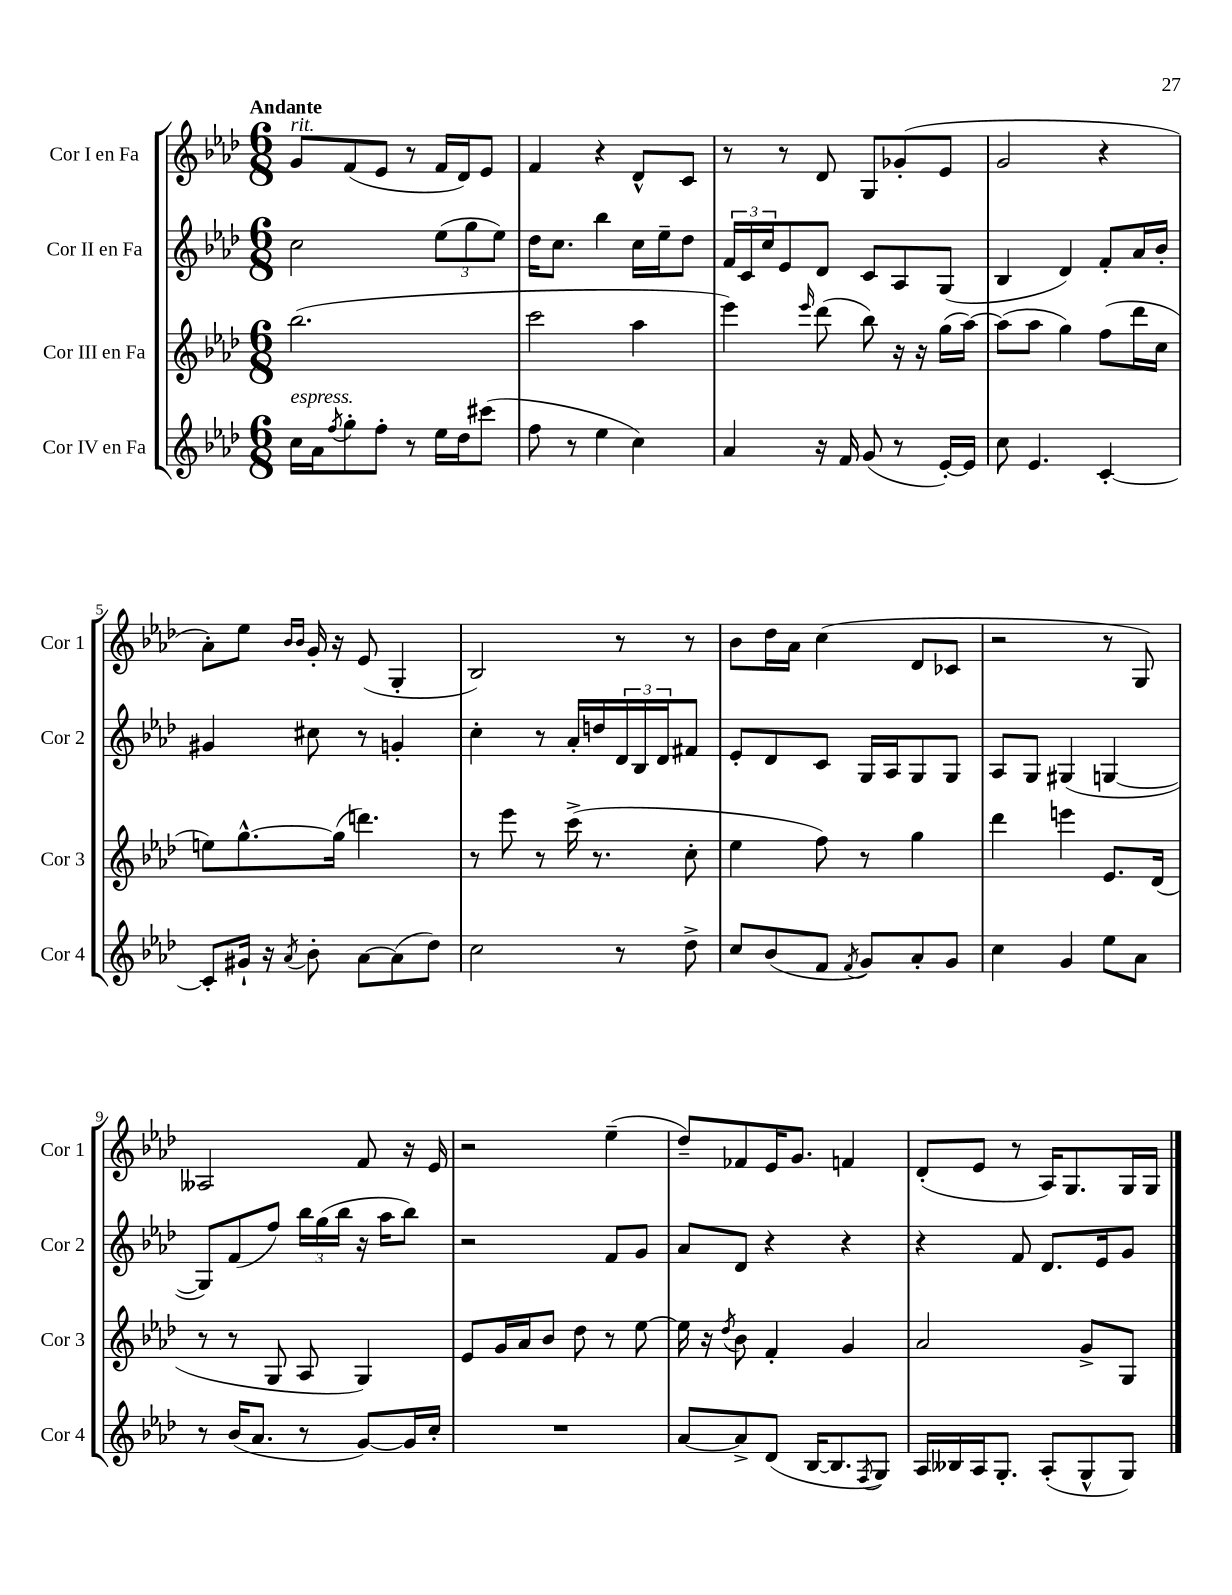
<<
\new StaffGroup <<
\new Staff = "s0" \with { instrumentName = "Cor I en Fa" shortInstrumentName = "Cor 1" } {
    \clef treble \key aes \major \numericTimeSignature \time 6/8 \tempo "Andante"
    g'8^\markup { \italic "rit." } f'8( ees'8 r8 f'16 des'16) ees'8 |
    f'4 r4 des'8-^ c'8 |
    r8 r8 des'8 g8 ges'8-.( ees'8 |
    g'2 r4 |
    aes'8-.) ees''8 \grace { bes'16 bes'16 } g'16-. r16 ees'8( g4-. |
    bes2) r8 r8 |
    bes'8 des''16 aes'16 c''4( des'8 ces'8 |
    r2 r8 g8) |
    aeses2 f'8 r16 ees'16 |
    r2 ees''4--( |
    des''8--) fes'8 ees'16 g'8. f'4 |
    des'8-.( ees'8 r8 aes16) g8. g16 g16 \bar "|." |
}
\new Staff = "s1" \with { instrumentName = "Cor II en Fa" shortInstrumentName = "Cor 2" } {
    \clef treble \key aes \major \numericTimeSignature \time 6/8
    c''2 \tuplet 3/2 { ees''8( g''8 ees''8) } |
    des''16 c''8. bes''4 c''16 ees''16-- des''8 |
    \tuplet 3/2 { f'16 c'16 c''16 } ees'8 des'8 c'8 aes8 g8( |
    bes4 des'4) f'8-. aes'16 bes'16-. |
    gis'4 cis''8 r8 g'4-. |
    c''4-. r8 aes'16-. d''16 \tuplet 3/2 { des'16 bes16 des'16 } fis'8 |
    ees'8-. des'8 c'8 g16 aes16 g8 g8 |
    aes8 g8 gis4( g4~ |
    g8) f'8( f''8) \tuplet 3/2 { bes''16 g''16( bes''16 } r16 aes''16 bes''8) |
    r2 f'8 g'8 |
    aes'8 des'8 r4 r4 |
    r4 f'8 des'8. ees'16 g'8 \bar "|." |
}
\new Staff = "s2" \with { instrumentName = "Cor III en Fa" shortInstrumentName = "Cor 3" } {
    \clef treble \key aes \major \numericTimeSignature \time 6/8
    bes''2.( |
    c'''2 aes''4 |
    ees'''4) \grace { ees'''16 } des'''8( bes''8) r16 r16 g''16( aes''16~) |
    aes''8( aes''8 g''4) f''8( des'''16 c''16 |
    e''8) g''8.~-^ g''16( d'''4.) |
    r8 ees'''8 r8 c'''16->( r8. c''8-. |
    ees''4 f''8) r8 g''4 |
    des'''4 e'''4 ees'8. des'16( |
    r8 r8 g8 aes8 g4) |
    ees'8 g'16 aes'16 bes'8 des''8 r8 ees''8~ |
    ees''16 r16 \acciaccatura { des''8 } bes'8 f'4-. g'4 |
    aes'2 g'8-> g8 \bar "|." |
}
\new Staff = "s3" \with { instrumentName = "Cor IV en Fa" shortInstrumentName = "Cor 4" } {
    \clef treble \key aes \major \numericTimeSignature \time 6/8
    c''16^\markup { \italic "espress." } aes'16 \acciaccatura { f''8 } g''8-. f''8-. r8 ees''16 des''16 cis'''8( |
    f''8 r8 ees''4 c''4) |
    aes'4 r16 f'16 g'8( r8 ees'16~-.) ees'16 |
    c''8 ees'4. c'4~-. |
    c'8-. gis'16-! r16 \acciaccatura { aes'8 } bes'8-. aes'8~ aes'8( des''8) |
    c''2 r8 des''8-> |
    c''8 bes'8( f'8 \acciaccatura { f'8 } g'8) aes'8-. g'8 |
    c''4 g'4 ees''8 aes'8 |
    r8 bes'16( aes'8. r8 g'8~) g'16 c''16-. |
    R2. |
    aes'8~ aes'8-> des'8( bes16~ bes8. \acciaccatura { f8 } g8) |
    aes16 beses16 aes16 g8.-. aes8-.( g8-^ g8) \bar "|." |
}
>>
>>
